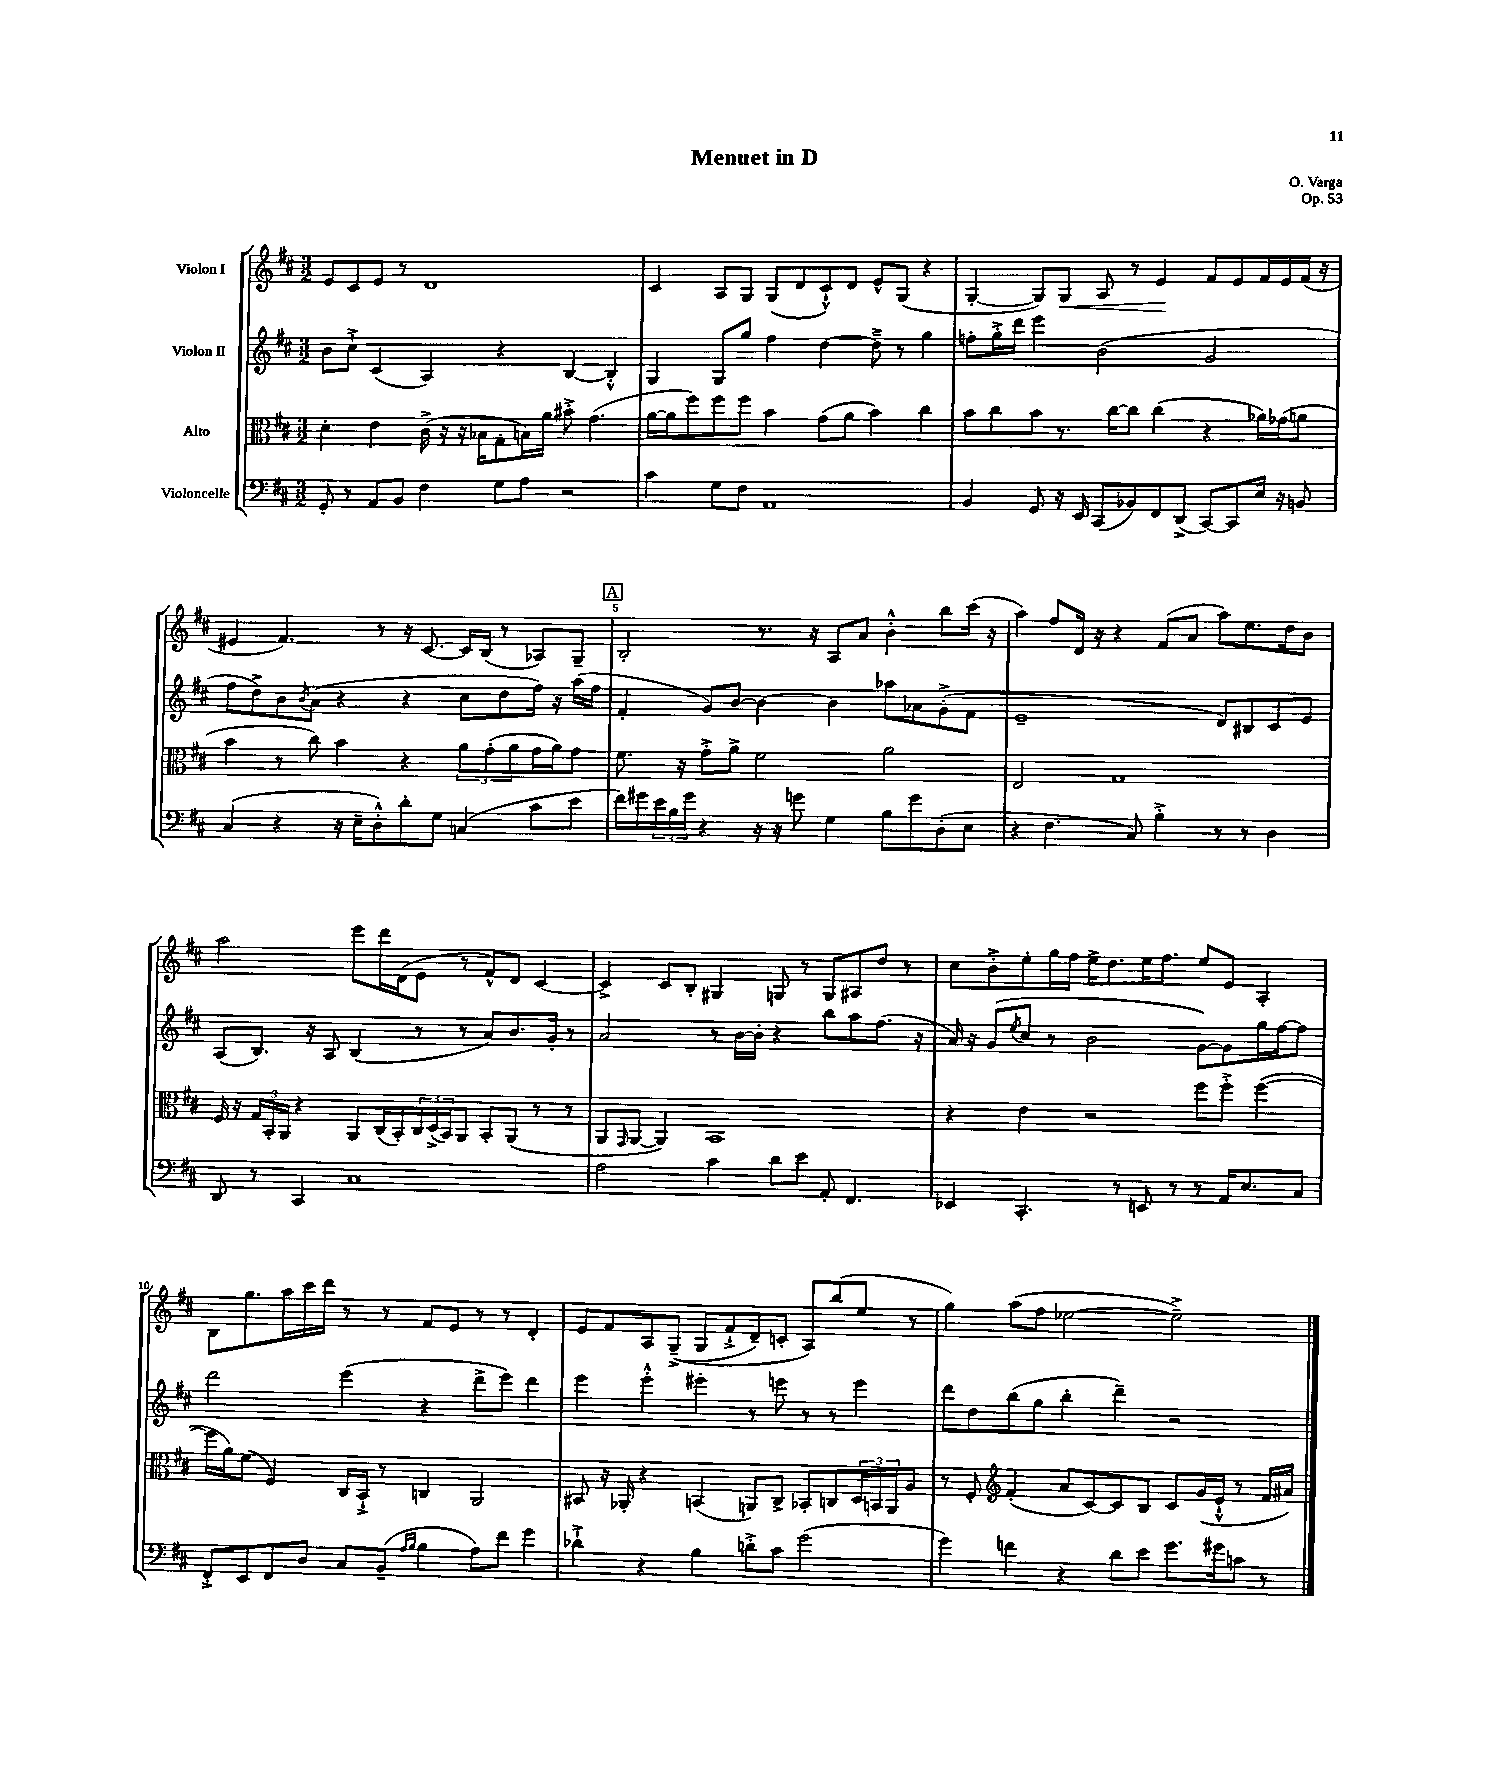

**kern	**kern	**kern	**kern
*staff4	*staff3	*staff2	*staff1
*clefF4	*clefC3	*clefG2	*clefG2
*k[f#c#]	*k[f#c#]	*k[f#c#]	*k[f#c#]
*M3/2	*M3/2	*M3/2	*M3/2
8GG'/	4d'\	8b\L	8e/L
8r	.	8cc#`^\J	8c#/
8AA/L	4e\	(4c#/	8e/J
8BB/J	.	.	8r
4F#\	(16c#^\	4A/)	1d
.	16r	.	.
.	16r	.	.
.	16B-\LK	.	.
8G\L	8G'\	4r	.
8A\J	16B\L)	.	.
.	16a\JJ	.	.
2r	8b#'^\	[4B/	.
.	(4.g\	.	.
.	.	4B'^^/]	.
=	=	=	=
4c#\	[16a\LL	4G/	4c#/
.	16a\]J	.	.
.	8ff#\)	.	.
8G\L	8ff#\	8G/L	8A/L
8F#\J	8ff#\J	8gg/J	8G/J
1AA	4b\	4ff#\	(8G/L
.	.	.	8d/
.	(8g\L	[4dd\	8c#`^^/)
.	8a\J	.	8d/J
.	4b\)	8dd~^\]	8e^^/L
.	.	8r	(8G/J
.	4cc#\	4gg\	4r
=	=	=	=
4BB/	8b\L	8ff'\L	[4G'/
.	8cc#\	16gg'^\L	.
.	.	16ddd\JJ	.
8GG/	8b\J	4eee\	8G/]L)
16r	8.r	.	8G/J
16EE/	.	.	.
(8CC#/L	.	(2b\	8A/
.	[16cc#\LK	.	.
8BB-/)	8cc#\]J	.	8r
8FF#/	(4cc#\	.	4e/
(8DD^/J	.	.	.
[8CC#/L)	4r	2g/	8f#/L
8CC#/]	.	.	8e/
16E/Jk	16a-\LL)	.	16f#/L
16r	(16g-\J	.	16e/
8BB/	8a\J	.	(16f#/JJ
.	.	.	16r
=	=	=	=
(4C#/	4b\	8ff#\L	4e#/
.	.	8dd^\)	.
4r	8r	8b\	4.f#/)
.	.	8qb/	.
.	8cc#\)	(8a\J	.
16r	4b\	4r	.
16E~\LK	.	.	.
8D'^^\)	.	.	8r
8d'\	4r	4r	16r
.	.	.	[8.c#/
8G\J	.	.	.
(4C/	12a\L	8cc#\L	16c#/]LL
.	.	.	(16B/JJ
.	(12g'\	.	.
.	.	8dd\	8r
.	12a\	.	.
8c#\L	16g\L	16ff#\Jk)	8A-/L)
.	16a\J)	16r	.
8e\J	8g\J	(16aa\LL	8G~/J
.	.	16ff#\JJ	.
=	=	=	=
16f#\LL)	8.f#\	4f#'/	2B'/
16g#\	.	.	.
24e\	.	.	.
24B\	.	.	.
.	16r	.	.
24g#\JJ	.	.	.
4r	8g'^\L	8g/L)	.
.	8a^\J	[8b/J	.
16r	2f#\	4b\_	8.r
16r	.	.	.
8g\	.	.	.
.	.	.	16r
4G\	.	4b\]	8A/L
.	.	.	8a/J
8B\L	2a\	8aa-\L	4b'^^\
8g\	.	8a-\	.
(8D'\	.	(8g'^\	8bb\L
8E\J	.	8f#\J	(16ccc#\Jk
.	.	.	16r
=	=	=	=
4r	2E/	1e~	4aa\)
4.F#\	.	.	8ff#/L
.	.	.	16d/Jk
.	.	.	16r
.	1G	.	4r
8C#/)	.	.	.
4B'^\	.	.	(8f#/L
.	.	.	8a/J
8r	.	8d/L)	8aa\L)
8r	.	8B#/	8.ee\
4D\	.	8c#/	.
.	.	.	16dd\k
.	.	8e/J	8b\J
=	=	=	=
8DD/	16F#/	(8A/L	2aa\
.	16r	.	.
8r	24G/LL	8.B/J)	.
.	24BB'/	.	.
.	24AA/JJ	.	.
4CC#/	4r	.	.
.	.	16r	.
.	.	8A/	.
1C#	8AA/L	(4B/	8eee\L
.	(16C#/L	.	16ddd\L
.	16BB'/)	.	(16d\J
.	24C#/	8r	8e\J
.	(24D^/	.	.
.	24BB/J)	.	.
.	8AA/J	8r	8r
.	8BB'/L	8a/L)	8f#^^/L)
.	(8AA/J	8.b/	8d/J
.	8r	.	[4c#/
.	.	16g'/Jk	.
.	8r	8r	.
=	=	=	=
2A\	8AA/L	2a/	4c#^/]
.	16qqGG/	.	.
.	[8AA/J	.	.
.	4AA/])	.	8c#/L
.	.	.	8B'/J
4c#\	1BB	8r	4G#/
.	.	[16b\LL	.
.	.	16b'\]JJ	.
8d\L	.	4r	8G/
8e\J	.	.	8r
8AA'/	.	8bb\L	8G/L
4.FF#/	.	8aa\	8A#/
.	.	(8.ff#\J	8dd/J
.	.	.	8r
.	.	16r	.
=	=	=	=
4EE-/	4r	16a/)	8cc#\L
.	.	16r	.
.	.	(8g/L	8b'^\
.	.	8qee/	.
4.CC#'/	4e\	8cc#/J	8ee'\
.	.	8r	16gg\L
.	.	.	16ff#\JJ
.	2r	2b\	16ee^\LK
.	.	.	8.dd\
8r	.	.	.
8EE/	.	.	16ee\K
.	.	.	8.ff#\J
8r	.	.	.
8r	8ff#\L	[8g\L)	8ee/L
16AA/LK	8ff#'^\J	8g\]	8e/J
8.E/	.	.	.
.	([4ff#\	16gg\L	4A'/
.	.	[16ff#\J	.
8C#/J	.	8ff#\]J	.
=	=	=	=
8FF#'^/L	16ff#\]LL	2ddd\	8B\L
.	16a\J)	.	.
8EE/	(8f#\J	.	8.gg\
8FF#/	4F#/)	.	.
.	.	.	16aa\L
8D/J	.	.	16ccc#\
.	.	.	16ddd\JJ
8C#/L	16C#/LL	(4eee\	8r
.	16BB`^/JJ	.	.
(8BB~/J	8r	.	8r
16qqA/LL	.	.	.
16qqB/JJ	.	.	.
4B\	4C/	4r	8f#/L
.	.	.	8e/J
8A\L)	2AA/	8ddd^\L	8r
8f#\J	.	8eee\J)	8r
4g\	.	4ddd\	4d'/
=	=	=	=
4d-`^\	8BB#/	4eee\	8e/L
.	16r	.	8f#/
.	16AA-'/	.	.
4r	4r	4eee'^^\	8A/
.	.	.	&((8G~^/J
4B\	(4BB/	4eee#'\	8G/L
.	.	.	8f#`^/
8d'^\L	8AA/L)	8r	8d~/)
8c#\J	8C#^/J	8eee\	8c'/J
(2g\	8BB-'/L	8r	8A/L&)
.	8C/	8r	(8bb/
.	24D/L	4eee\	8ee/J
.	24BB/	.	.
.	24AA/J	.	.
.	8A/J	.	8r
=	=	=	=
4g\)	8r	8ddd\L	4gg\)
.	8F#'/	8dd\	.
*	*clefG2	*	*
4f\	(4f#'/	(8bb\	(8aa\L
.	.	8gg\J	8ff#\J
4r	8a/L	4bb'\	[2ee-\
.	[8c#/)	.	.
8d\L	8c#/]	4ddd~\)	.
8e\J	8B/J	.	.
8.g\L	8c#/L	2r	2ee-~^\])
.	(16g/L	.	.
16g#\k	16e`^^/JJ	.	.
8c\J	8r	.	.
8r	16f#/LL	.	.
.	16a#/JJ)	.	.
==	==	==	==
*-	*-	*-	*-
